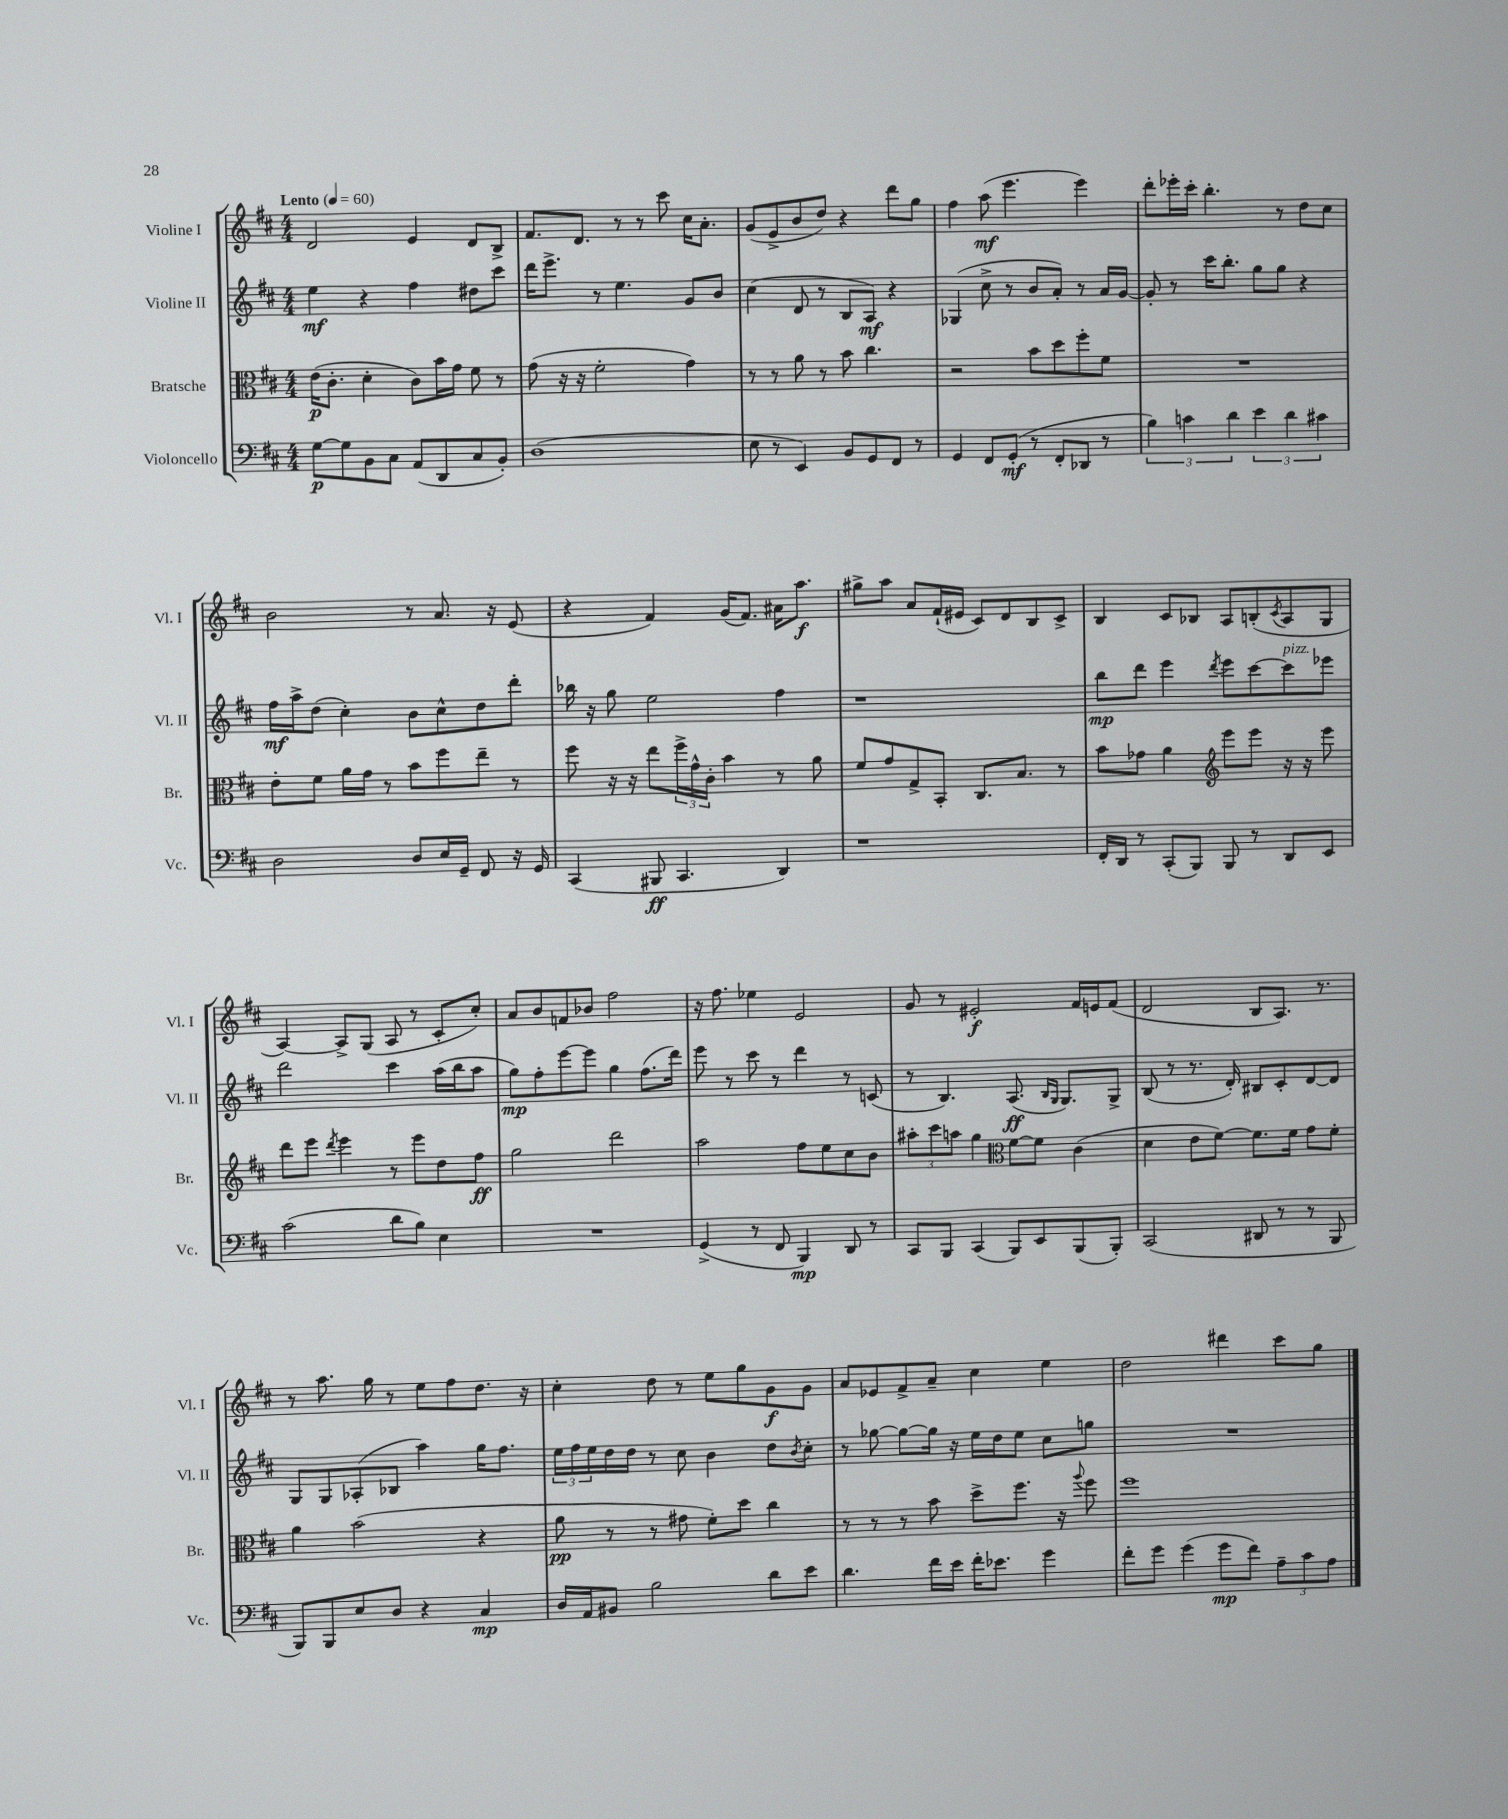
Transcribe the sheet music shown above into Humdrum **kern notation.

**kern	**kern	**kern	**kern
*staff4	*staff3	*staff2	*staff1
*clefF4	*clefC3	*clefG2	*clefG2
*k[f#c#]	*k[f#c#]	*k[f#c#]	*k[f#c#]
*M4/4	*M4/4	*M4/4	*M4/4
*MM60	*MM60	*MM60	*MM60
[8G	(16e	4ee	2d
.	8.c#'	.	.
8G]	.	.	.
8BB	4d'	4r	.
8C#	.	.	.
(8AA	8c#)	4ff#	4e
8DD	16b	.	.
.	16g	.	.
8C#	8f#	8dd#	8d
8BB')	8r	8ccc#	8B^
=	=	=	=
(1D	(8g	16ddd	8.f#
.	.	8.eee^	.
.	16r	.	.
.	16r	.	8.d
.	2f#'	8r	.
.	.	4.ee	8r
.	.	.	8r
.	.	.	8ccc#
.	4g)	8g	16cc#
.	.	.	8.a'
.	.	8b	.
=	=	=	=
8E	8r	(4cc#	(8g
8r	8r	.	8e^
4EE)	8a	8d	8b
.	8r	8r	8dd)
8BB	8b	8B	4r
8GG	4.cc#	8A)	.
8FF#	.	4r	8ddd
8r	.	.	8gg
=	=	=	=
4GG	2r	(4G-	4ff#
8FF#	.	8cc#^	(8aa
(8GG'	.	8r	4.eee
8r	8b	8b	.
8FF#'	8dd	8a')	.
8DD-	8ff#'	8r	4eee)
8r	8f#	16a	.
.	.	[16g	.
=	=	=	=
6B)	1r	8g']	8ddd'
.	.	8r	16eee-'
6c	.	.	.
.	.	.	16ccc#'
.	.	16ccc#	4.bb'
.	.	8.bb'	.
6d	.	.	.
6e	.	8gg	.
.	.	8gg	8r
6d	.	.	.
.	.	4r	8dd
6c#	.	.	.
.	.	.	8cc#
=	=	=	=
2D	8e'	16ff#	2b
.	.	16aa^	.
.	8f#	(8dd	.
.	16a	4cc#')	.
.	16g	.	.
.	8r	.	.
8D	8b	8b	8r
16E	8ff#	8cc#^^	8.a
16GG~	.	.	.
8FF#	8ee~	8dd	.
.	.	.	16r
16r	8r	8ddd'	(8e
16GG	.	.	.
=	=	=	=
(4CC#	8ff#	16bb-	4r
.	.	16r	.
.	16r	8gg	.
.	16r	.	.
8BBB#	8ee	2ee	4f#)
4.CC#	24ff#^	.	.
.	24g^^	.	.
.	24c#'	.	.
.	4b	.	(16g
.	.	.	8.f#)
4DD)	8r	4ff#	16a#
.	.	.	8.aa
.	8a	.	.
=	=	=	=
1r	8f#	1r	8gg#^
.	8g	.	8aa
.	8G^	.	8a
.	8BB'	.	(16f#`
.	.	.	16e#
.	8.C#	.	8c#)
.	.	.	8d
.	8.B	.	.
.	.	.	8B
.	8r	.	8c#^
=	=	=	=
16FF#'	8b	8bb	4B
16DD	.	.	.
8r	8g-	8ddd	.
(8CC#'	4a	4eee	8c#
8BBB)	.	.	8B-
*	*clefG2	*	*
.	.	8qddd	.
8BBB	8eee	8eee	8A
8r	8eee	[8ccc#	(8B'
.	.	.	8qc#
8DD	16r	8ccc#]	8A
.	16r	.	.
8EE	8eee	8eee-	8G
=	=	=	=
(2c#	8ddd	2ddd	[4A)
.	8eee	.	.
.	8qddd	.	.
.	4eee	.	8A^]
.	.	.	(8G
8d	8r	4ccc#	8A
8B)	8eee	.	8r
4E	8dd	(16aa	8c#'
.	.	16bb	.
.	8ff#	8aa	8cc#')
=	=	=	=
1r	2gg	8gg)	8a
.	.	8ff#'	8b
.	.	[8eee	8f
.	.	8eee]	8b-
.	2ddd	4gg	2ff#
.	.	(8.ff#	.
.	.	16ddd)	.
=	=	=	=
(4GG^	2aa	8eee	16r
.	.	.	8.ff#
.	.	8r	.
8r	.	8ccc#	4ee-
8FF#	.	8r	.
4BBB)	8ff#	4ddd	2e
.	8ee	.	.
8DD	8cc#	8r	.
8r	8b	(8c	.
=	=	=	=
8CC#	12aa#'	8r	8g
.	12ccc#	.	.
8BBB	.	4.B)	8r
.	12aa	.	.
(4CC#	4gg	.	2e#'
*	*clefC3	*	*
8BBB)	[8f#	(8.A	.
8EE	8f#]	.	.
.	.	16qqB	.
.	.	16qqG	.
.	.	8.G)	.
(8BBB	(4c#	.	16f#
.	.	.	16e
8BBB')	.	8G^	(8f#
=	=	=	=
(2CC#	4d	(8B	2d
.	.	8r	.
.	8e	8.r	.
.	[8f#)	.	.
.	.	16d')	.
8DD#	8.f#]	8B#	8B
8r	.	8c#'	8.A)
.	16f#	.	.
8r	8g	[8d	.
.	.	.	8.r
8BBB	8f#'	8d]	.
=	=	=	=
8BBB)	4a	8G	8r
8BBB	.	8G	8.aa
8E	(2b	(8A-'	.
.	.	.	16gg
8D	.	8B-	8r
4r	.	4aa)	8ee
.	.	.	8ff#
4C#	4r	16gg	8.dd
.	.	8.ff#	.
.	.	.	16r
=	=	=	=
16D	8a	24ee	4cc#'
.	.	24ff#	.
16AA	.	.	.
.	.	24ee	.
8BB#	8r	16dd	.
.	.	16dd	.
2B	8r	8r	8dd
.	8g#	8cc#	8r
.	8f#')	4b	8ee
.	8dd	.	8gg
8d	4cc#	8dd	8g
.	.	8qb	.
8e	.	8cc#'	8g
=	=	=	=
4.d	8r	8r	8a
.	8r	[8gg-	8e-
.	8r	8gg-_	8f#^
16f#	8b	16gg-]	8a~
16e	.	16r	.
16f#'	8dd^	16ee	4cc#
8.e-	.	16dd	.
.	8.ff#	8ee	.
4g	.	8cc#	4ee
.	16r	.	.
.	8qqaa	.	.
.	8ff#	8gg	.
=	=	=	=
8f#'	1ff#	1r	2dd
8g	.	.	.
(4g	.	.	.
8g	.	.	4ddd#
8f#)	.	.	.
12A~	.	.	8ccc#
12c#	.	.	.
.	.	.	8gg
12A	.	.	.
==	==	==	==
*-	*-	*-	*-
